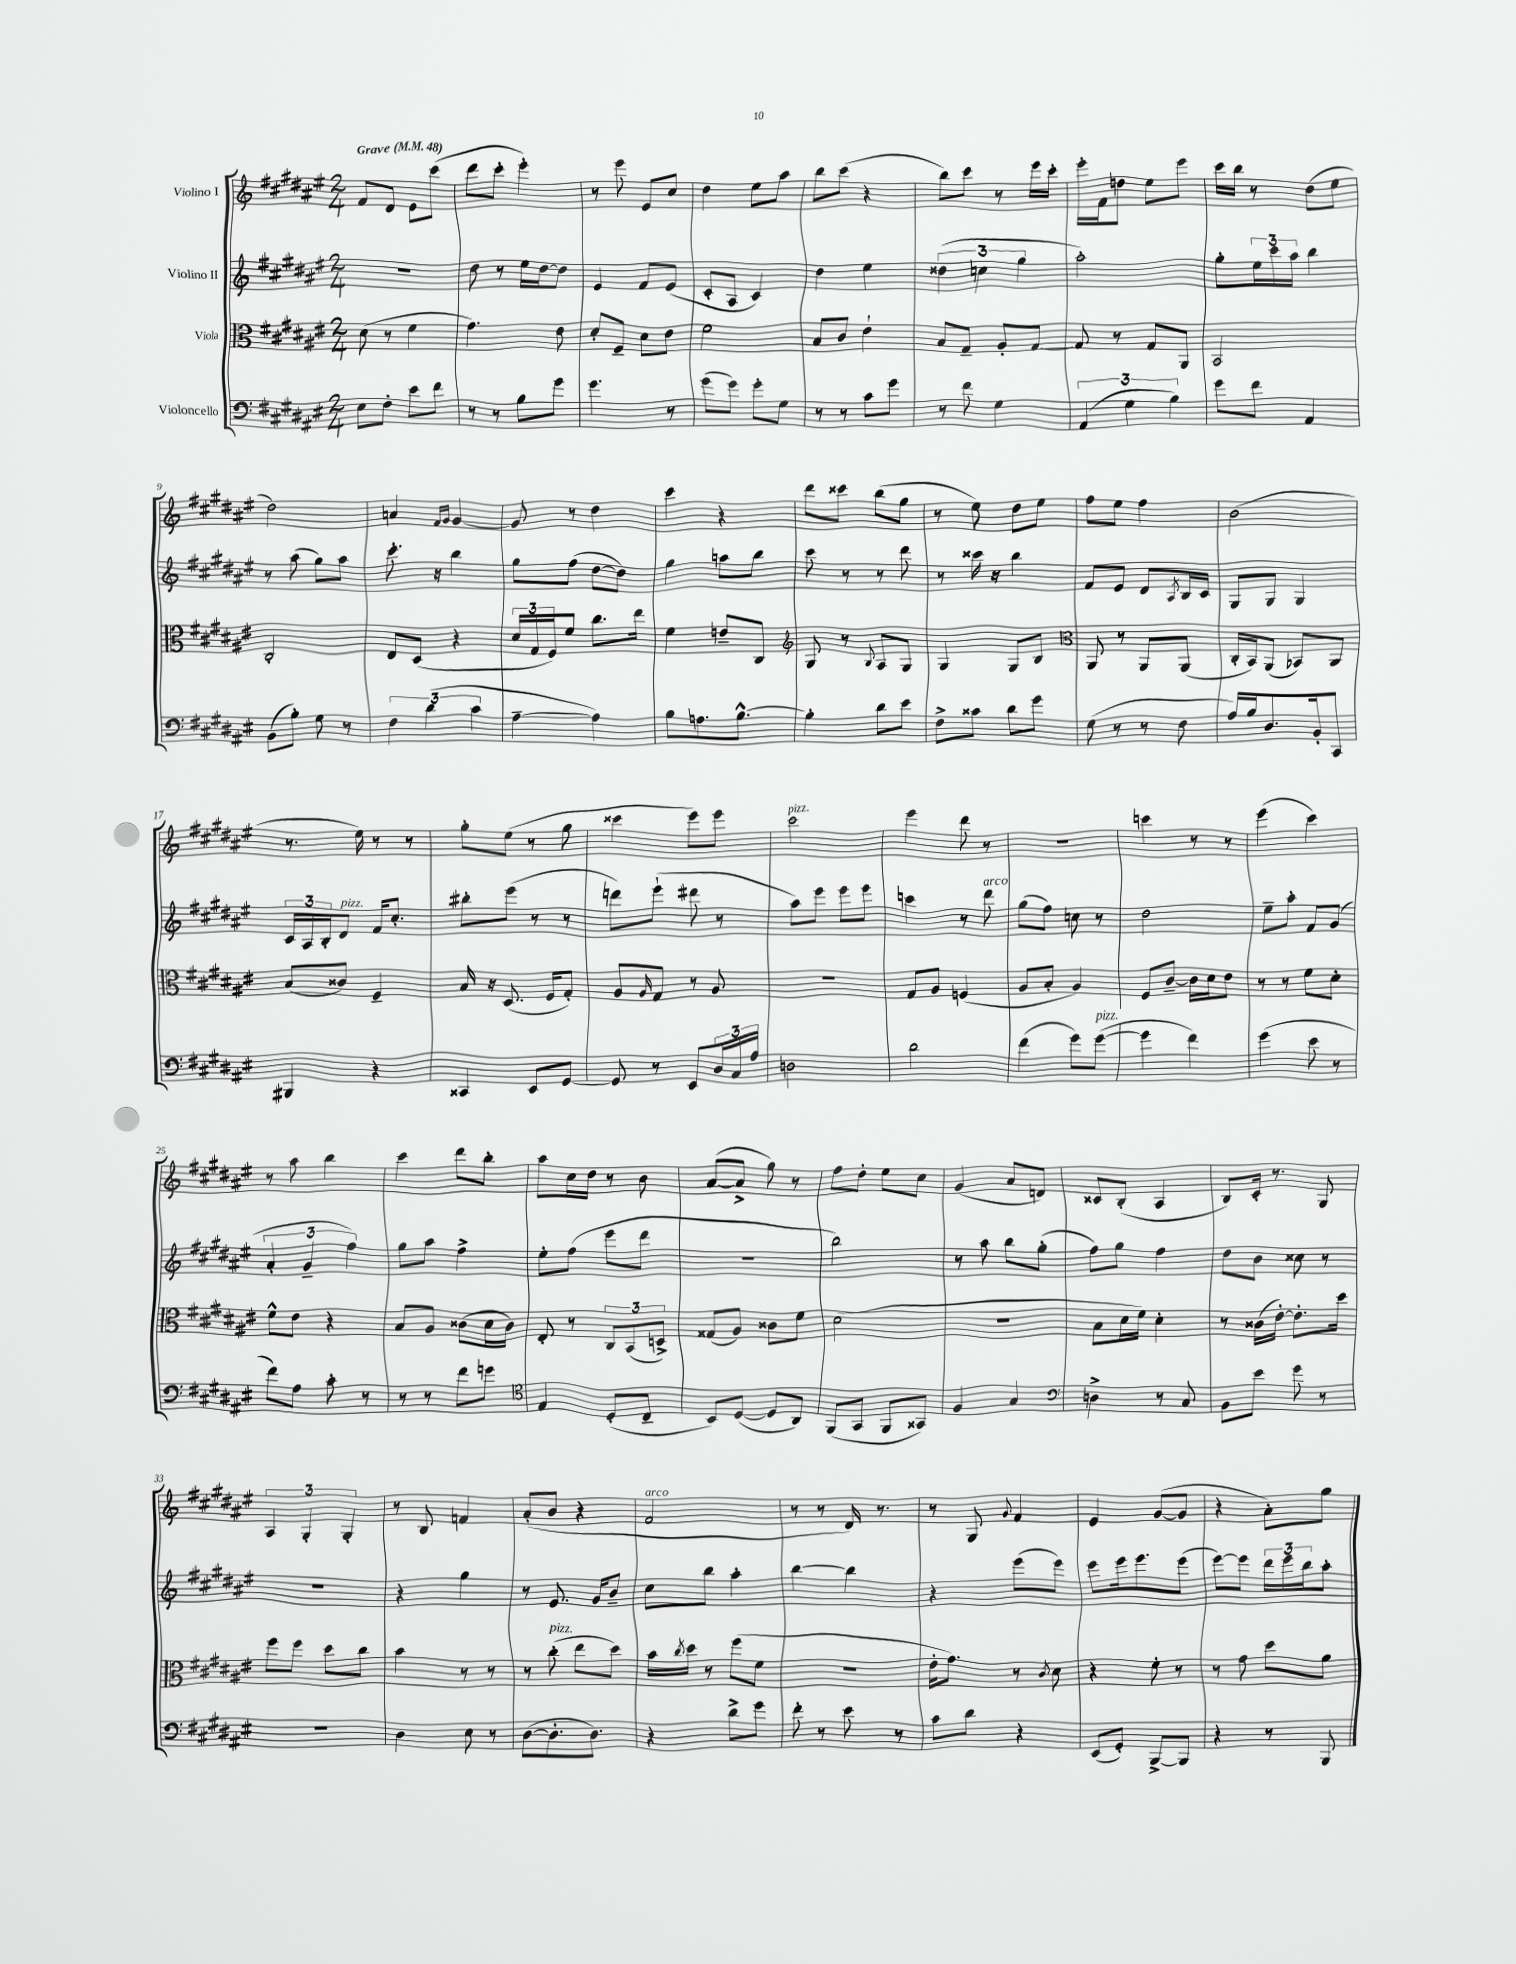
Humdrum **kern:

**kern	**kern	**kern	**kern
*staff4	*staff3	*staff2	*staff1
*clefF4	*clefC3	*clefG2	*clefG2
*k[f#c#g#d#a#e#]	*k[f#c#g#d#a#e#]	*k[f#c#g#d#a#e#]	*k[f#c#g#d#a#e#]
*M2/4	*M2/4	*M2/4	*M2/4
*MM48	*MM48	*MM48	*MM48
8E#\L	(8d#\	2r	8f#/L
8F#'\J	8r	.	8d#/J
8e#\L	4f#\	.	8e#\L
8f#\J	.	.	(8ccc#\J
=	=	=	=
8r	4.g#\)	8dd#\	8ddd#\L
8r	.	8r	8ccc#'\J
8B\L	.	16ee#\LL	4eee#'\)
.	.	[16dd#\J	.
8g#\J	8e#\	8dd#\]J	.
=	=	=	=
4.g#\	8d#'/L	4e#/	8r
.	8F#~/J	.	8eee#\
.	8d#\L	8f#/L	8e#/L
8r	8e#\J	(8e#/J	8cc#/J
=	=	=	=
(8g#\L	2f#\	8c#'/L	4dd#\
8g#\J)	.	8A#/J	.
8g#'\L	.	4c#/)	8ee#\L
8G#\J	.	.	8aa#\J
=	=	=	=
8r	8B/L	4dd#\	8bb\L
8r	8c#/J	.	(8ccc#\J
8c#\L	4e#`\	4ee#\	4r
8g#\J	.	.	.
=	=	=	=
8r	8B/L	(6dd##\	8bb\L)
8f#\	8G#~/J	.	8ccc#\J
.	.	6cc\	.
4G#\	8A#'/L	.	8r
.	.	6gg#\	.
.	[8G#/J	.	16eee#\LL
.	.	.	16ccc#'\JJ
=	=	=	=
(6AA#/	8G#/]	2aa#'\)	16eee#'\LL
.	.	.	16f#\J
.	8r	.	8dd\J
6G#\	.	.	.
.	8G#/L	.	8ee#\L
6B\)	.	.	.
.	8AA#/J	.	8eee#\J
=	=	=	=
8g#\L	2BB/	8gg#'\L	16ccc#\LL
.	.	.	16bb\JJ
8f#\J	.	24ee#\L	8r
.	.	24ccc#\	.
.	.	24aa#\JJ	.
4AA#/	.	4bb\	(8dd#\L
.	.	.	8ee#\J
=	=	=	=
(8BB\L	2C#'/	8r	2dd#\)
8B'\J)	.	(8aa#\	.
8G#\	.	8gg#\L)	.
8r	.	8aa#\J	.
=	=	=	=
6F#\	8E#/L	8.ccc#'\	4a/
.	(8D#/J	.	.
(6d#\	.	.	.
.	.	16r	.
.	.	.	16qqf#/LL
.	.	.	16qqg#/JJ
.	4r	4bb\	[4g#/
6c#\	.	.	.
=	=	=	=
[4A#~\	24d#/LL	8gg#\L	8g#/]
.	24G#/	.	.
.	24F#/J)	.	.
.	8f#/J	(8ff#\J	8r
4A#\])	8.cc#\L	[8dd#\L	4dd#\
.	.	8dd#\]J)	.
.	16ee#\Jk	.	.
=	=	=	=
8B\L	4f#\	4gg#\	4ccc#\
8.A\	.	.	.
.	8e~/L	8aa\L	4r
[8.B^^\J	.	.	.
.	8C#/J	8bb\J	.
=	=	=	=
*	*clefG2	*	*
4B'\]	8G#/	8ccc#\	8ddd#\L
.	8r	8r	8ccc##\J
.	8qqB/	.	.
8d#\L	8A#/L	8r	(8bb\L
8e#\J	8G#/J	8ddd#\	8gg#\J
=	=	=	=
8F#^\L	4G#/	8r	8r
8c##\J	.	16ccc##\	8ee#\)
.	.	16r	.
8d#\L	8G#/L	4bb\	8dd#\L
8g#\J	8B/J	.	8ee#\J
=	=	=	=
*	*clefC3	*	*
(8G#\	8AA#/	8f#/L	8ff#\L
8r	8r	8e#/J	8ee#\J
8r	8AA#/L	8d#/L	4ff#\
.	.	8qA#/	.
8F#\	(8AA#/J	16B/L	.
.	.	16c#/JJ	.
=	=	=	=
16A#/LL)	16C#'/LL	8G#/L	(2b\
16B/J	16BB/J)	.	.
8.D#/	(8AA#/J	8G#/J	.
.	8BB-/L)	4G#/	.
16BB'/k	.	.	.
8CC#/J	8AA#/J	.	.
=	=	=	=
4BBB#/	(8B/L	24c#/LL	8.r
.	.	24A#/	.
.	.	24B'/J	.
.	8c##/J)	8d#/J	.
.	.	.	16ee#\)
4r	4F#~/	16f#/LK	8r
.	.	8.cc#'/J	.
.	.	.	8r
=	=	=	=
4CC##/	16B/	8bb#'\L	8gg#'\L
.	16r	.	.
.	(8.D#/	(8eee#\J	(8ee#\J
8EE#/L	.	8r	8r
.	16F#/LK	.	.
[8GG#/J	8G#'/J)	8r	8gg#\
=	=	=	=
8GG#/]	8A#/L	8ddd\L)	4ccc##\
.	16qqA#/	.	.
8r	8G#/J	(8eee#`\J	.
8EE#/L	8r	8ddd#\	8eee#\L)
24D#/L	8A#/	8r	8eee#\J
24C#/	.	.	.
24A#/JJ	.	.	.
=	=	=	=
2D\	2r	8aa#\L)	2ccc#\
.	.	8eee#\J	.
.	.	8eee#\L	.
.	.	8eee#\J	.
=	=	=	=
2d#\	8G#/L	4ccc\	4eee#\
.	8A#/J	.	.
.	(4F/	8r	8ddd#\
.	.	8ddd#\	8r
=	=	=	=
(4f#\	8A#/L	(8gg#\L	2r
.	8B'/J	8ff#\J)	.
8g#\L)	4A#/)	8cc\	.
([8g#\J	.	8r	.
=	=	=	=
4g#\]	8F#/L	2dd#\	4ccc\
.	[8c#~/J	.	.
4f#\)	16c#\]LL	.	8r
.	16d#\J	.	.
.	8e#\J	.	8r
=	=	=	=
(4g#\	8r	8ee#~\L	(4eee#\
.	8r	8aa#'\J	.
8e#\	8f#\L	8f#/L	4ccc#\)
8r	8d#'\J	(8g#/J	.
=	=	=	=
8f#\L)	8f#^^\L	6a#'/	8r
8A#\J	8e#\J	.	8aa#\
.	.	6g#~/	.
8c#'\	4r	.	4bb\
.	.	6ff#\)	.
8r	.	.	.
=	=	=	=
8r	8B/L	8gg#\L	4ccc#\
8r	8A#/J	8aa#\J	.
8f#\L	(8c##\L	4ff#^\	8ddd#\L
8g\J	16d#\L	.	8bb'\J
.	16c##\JJ)	.	.
=	=	=	=
*clefC4	*	*	*
4E#/	8E#'/	8ee#'\L	8aa#\L
.	8r	(8ff#\J	16cc#\L
.	.	.	16dd#\JJ
(8D#'/L	12C#/L	8eee#\L	8r
.	(12BB/	.	.
8C#~/J	.	8ddd#\J	8b\
.	12D^/J)	.	.
=	=	=	=
8BB/L)	(8G##/L	2r	([8a#/L
([8D#/J	8A#/J)	.	8a#^/]J
8D#/]L	8c##\L	.	8gg#\)
8AA#/J)	8f#\J	.	8r
=	=	=	=
(8FF#/L	(2d#\	2bb\)	8ff#\L
8GG#/J	.	.	8dd#'\J
8FF#/L	.	.	8ee#\L
8GG##/J)	.	.	8cc#\J
=	=	=	=
4F#/	2r	8r	(4g#/
.	.	8aa#\	.
4G#/	.	8bb\L	8a#/L
.	.	(8gg#'\J	8d/J)
=	=	=	=
*clefF4	*	*	*
4D^\	8B\L	8ff#\L)	8c##/L
.	16d#\L	8gg#\J	(8B'/J
.	16f#\JJ)	.	.
8r	4d#'\	4ff#\	4A#/
8C#/	.	.	.
=	=	=	=
8BB\L	8r	8dd#\L	8B/L)
8e#\J	(16c##\LL	8b\J	16c#'/Jk
.	[16e#'\JJ)	.	8.r
8g#\	8.e#'\]L	8cc##\	.
8r	.	8r	8G#/
.	16dd#\Jk	.	.
=	=	=	=
2r	8ff#\L	2r	6A#/
.	8ff#\J	.	.
.	.	.	6G#'/
.	8dd#\L	.	.
.	.	.	6G#'/
.	8cc#\J	.	.
=	=	=	=
4D#\	4b\	4r	8r
.	.	.	8B/
8E#\	8r	4gg#\	4f/
8r	8r	.	.
=	=	=	=
([8D#\L	8r	8r	(8a#'/L
8.D#'\]	(8cc#'\	8.e#/	8b/J
.	8ee#\L	.	4r
8.D#\J)	.	16g#/LK	.
.	8dd#\J)	8b~/J	.
=	=	=	=
4r	16b\LL	8cc#\L	2f#/
.	8qcc#/	.	.
.	16dd#\JJ	.	.
.	8r	8bb\J	.
8d#^\L	(8ff#\L	4aa#'\	.
8g#\J	8f#\J	.	.
=	=	=	=
8f#'\	2r	[4bb\	8r
8r	.	.	8r
8e#\	.	4bb\]	16d#/)
.	.	.	8.r
8r	.	.	.
=	=	=	=
8c#\L	16e#'\LK	4r	8r
.	8.g#\J)	.	.
8d#\J	.	.	8G#/
.	.	.	8qqg#/
4r	8r	(8eee#\L	4f#/
.	8qc#/	.	.
.	8d#\	8eee#\J)	.
=	=	=	=
(8EE#/L	4r	8eee#\L	4e#/
8GG#'/J)	.	16eee#\k	.
.	.	8.eee#\	.
[8BBB^/L	8f#'\	.	([8g#/L
8BBB/]J	8r	(8eee#\J	8g#/]J
=	=	=	=
4r	8r	[8eee#\L)	4r
.	8g#\	8eee#\]J	.
8r	8dd#\L	24ddd#\LL	8a#'\L)
.	.	24eee#\	.
.	.	24bb\J	.
8BBB/	8a#\J	8aa#'\J	8gg#\J
==	==	==	==
*-	*-	*-	*-
